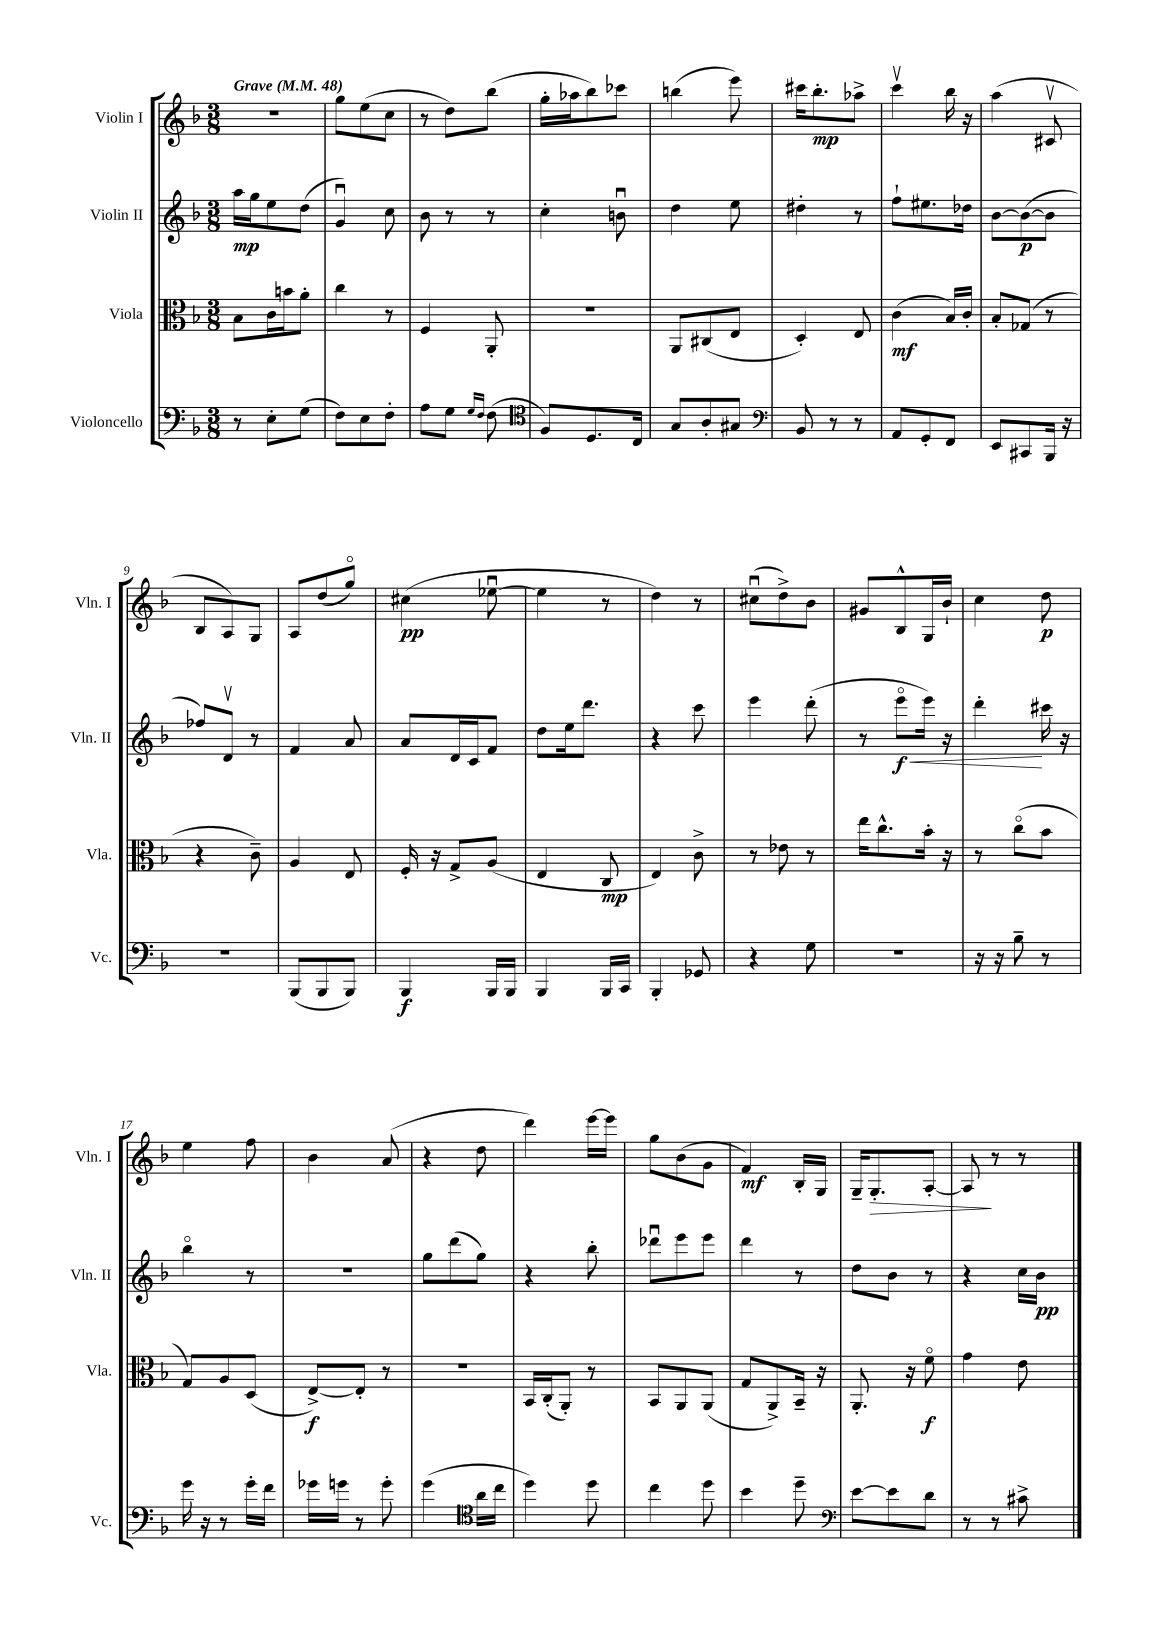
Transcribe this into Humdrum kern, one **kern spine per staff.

**kern	**kern	**kern	**kern
*staff4	*staff3	*staff2	*staff1
*clefF4	*clefC3	*clefG2	*clefG2
*k[b-]	*k[b-]	*k[b-]	*k[b-]
*M3/8	*M3/8	*M3/8	*M3/8
*MM48	*MM48	*MM48	*MM48
8r	8B-	16aa	4.r
.	.	16gg	.
8E'	16c	8ee	.
.	16b	.	.
(8G	8a'	(8dd	.
=	=	=	=
8F)	4cc	4gu)	8gg
8E	.	.	(8ee
8F'	8r	8cc	8cc
=	=	=	=
8A	4F	8b-	8r
8G	.	8r	8dd)
16qqG	.	.	.
16qqF	.	.	.
(8F	8AA'	8r	(8bb-
=	=	=	=
*clefC4	*	*	*
8F)	4.r	4cc'	16gg'
.	.	.	16aa-
8.D	.	.	8bb-)
.	.	8bu	8ccc-
16C	.	.	.
=	=	=	=
8G	8AA	4dd	(4bb
8A'	(8C#	.	.
8G#	8E	8ee	8eee)
=	=	=	=
*clefF4	*	*	*
8BB-	4D')	4dd#'	16ccc#
.	.	.	8.bb-'
8r	.	.	.
8r	8E	8r	8aa-^
=	=	=	=
8AA	(4c	8ff`	4cccv
8GG'	.	8.ee#	.
8FF	16B-)	.	16bb-
.	16c'	16dd-	16r
=	=	=	=
8EE	8B-'	[8b-	(4aa
8CC#	(8G-	(8b-_	.
16BBB-	8r	8b-]	8c#v
16r	.	.	.
=	=	=	=
4.r	4r	8ff-)	8B-
.	.	8dv	8A)
.	8c~)	8r	8G
=	=	=	=
(8BBB-	4A	4f	8A
8BBB-	.	.	(8dd
8BBB-)	8E	8a	8ggo)
=	=	=	=
4BBB-	16F'	8a	(4cc#
.	16r	.	.
.	8G^	16d	.
.	.	16c	.
16BBB-	(8A	8f	[8ee-u
16BBB-	.	.	.
=	=	=	=
4BBB-	4E	8dd	4ee-]
.	.	16ee	.
.	.	8.ddd	.
16BBB-	8C	.	8r
16CC	.	.	.
=	=	=	=
4BBB-'	4E)	4r	4dd)
8GG-	8c^	8ccc	8r
=	=	=	=
4r	8r	4eee	(8cc#u
.	8e-	.	8dd^)
8G	8r	(8ddd'	8b-
=	=	=	=
4.r	16ee	8r	8g#
.	8.cc^^	.	.
.	.	8eeeo	8B-^^
.	16b-'	16eee)	16G
.	16r	16r	16b-`
=	=	=	=
16r	8r	4ddd'	4cc
16r	.	.	.
8B-~	(8cco	.	.
8r	8b-	16ccc#	8dd
.	.	16r	.
=	=	=	=
16g	8G)	4bb-o	4ee
16r	.	.	.
8r	8A	.	.
16g'	(8D	8r	8ff
16f	.	.	.
=	=	=	=
16g-	[8E^)	4.r	4b-
16g	.	.	.
8r	8E']	.	.
8g'	8r	.	(8a
=	=	=	=
(4g	4.r	8gg	4r
.	.	(8ddd	.
*clefC4	*	*	*
16a	.	8gg)	8dd
16cc	.	.	.
=	=	=	=
4dd)	16BB-	4r	4ddd)
.	(16C'	.	.
.	8AA')	.	.
8dd	8r	8bb-'	[16eee
.	.	.	16eee]
=	=	=	=
4cc	8BB-	8ddd-u	8gg
.	8AA	8eee	(8b-
8dd	(8AA	8eee	8g
=	=	=	=
4b-	8G	4ddd	4f)
.	8AA^)	.	.
8dd~	16BB-~	8r	16B-'
.	16r	.	16G
=	=	=	=
*clefF4	*	*	*
[8e	8.AA'	8dd	16G~
.	.	.	8.G'
8e]	.	8b-	.
.	16r	.	.
8d	8fo	8r	[8A'
=	=	=	=
8r	4g	4r	8A]
8r	.	.	8r
8c#^	8e	16cc	8r
.	.	16b-	.
==	==	==	==
*-	*-	*-	*-
